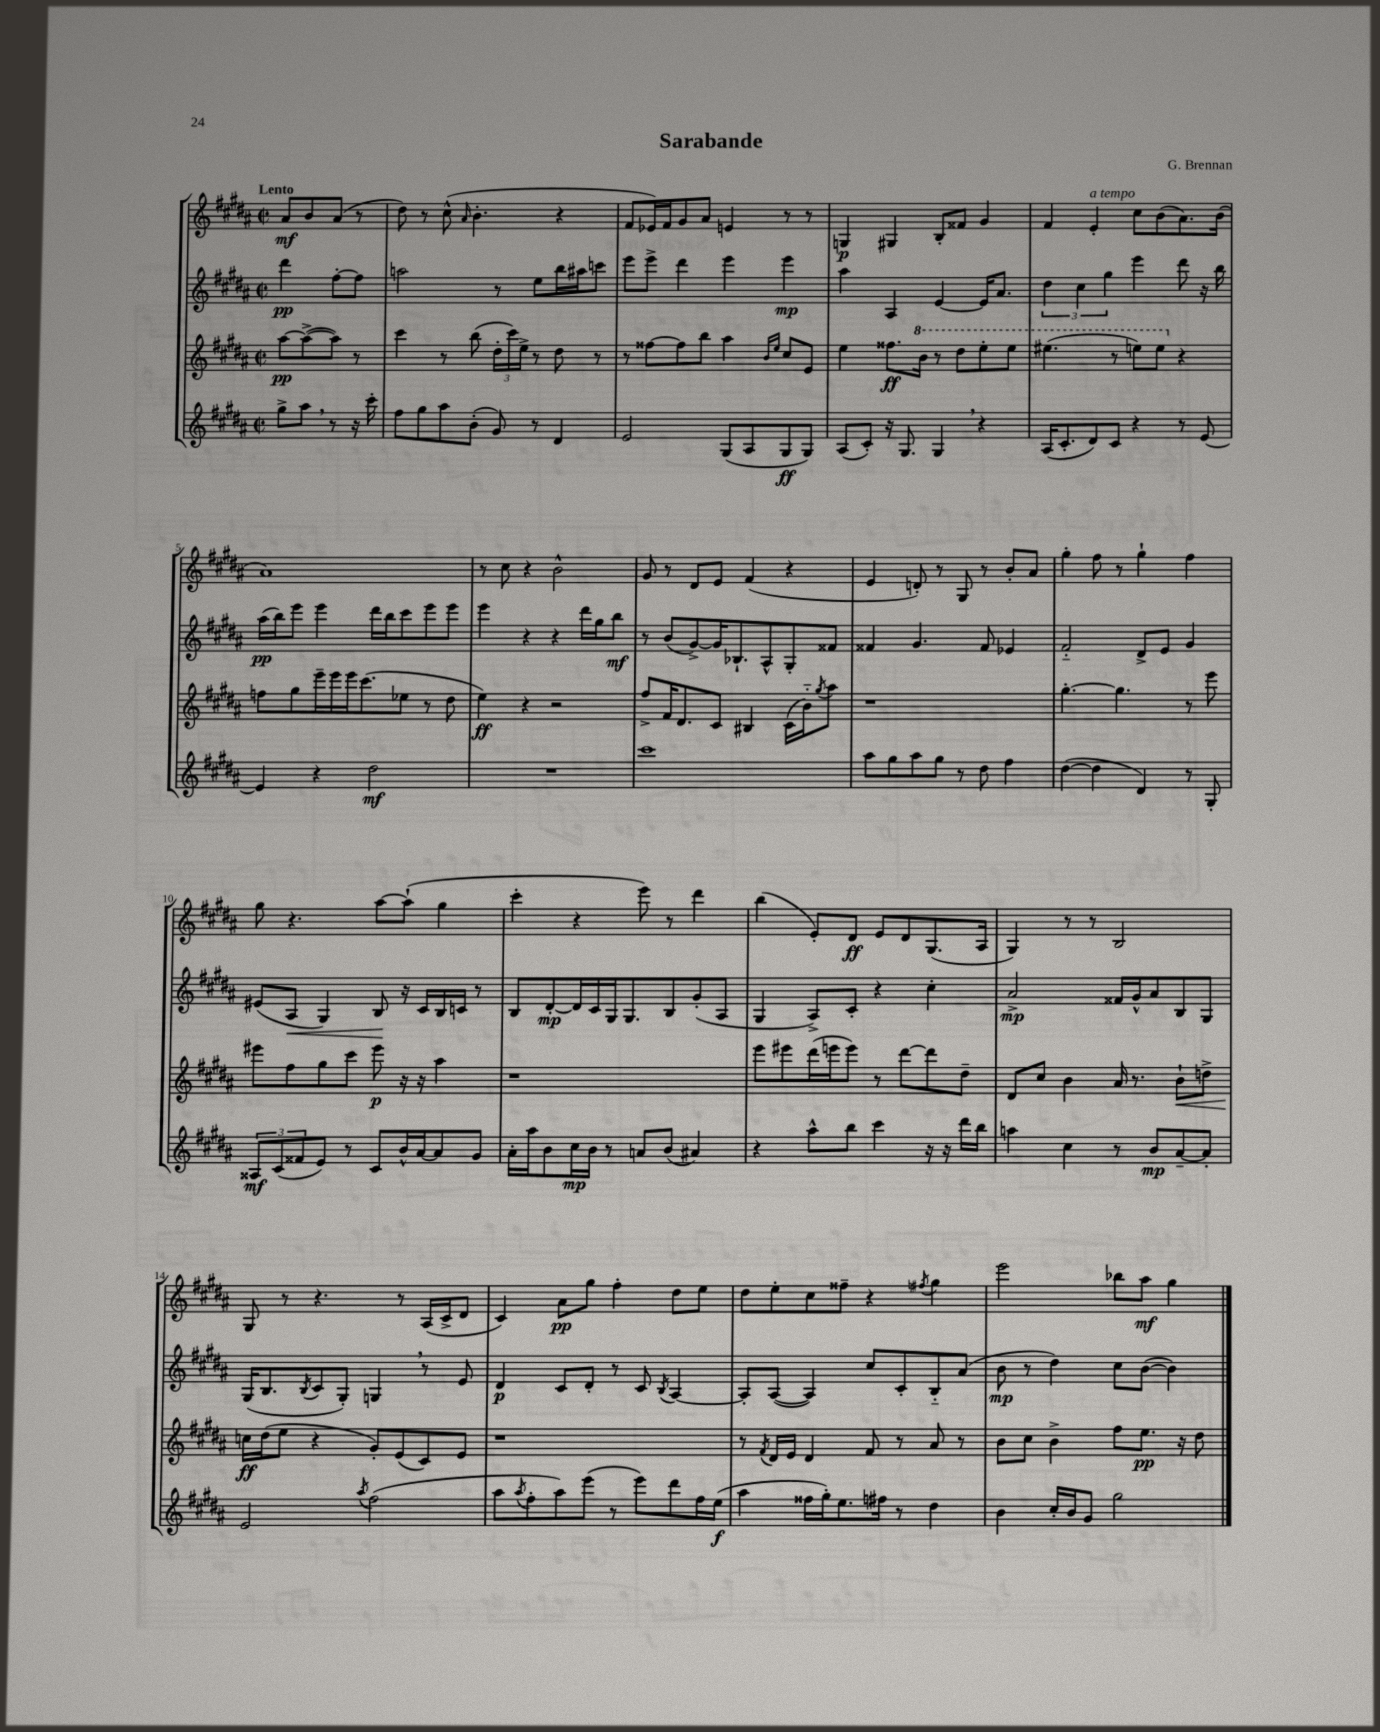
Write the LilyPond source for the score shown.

\header { title = "Sarabande" composer = "G. Brennan" }
<<
\new StaffGroup <<
\new Staff = "s0" {
    \clef treble \key b \major \defaultTimeSignature \time 2/2 \partial 2 \tempo "Lento"
    ais'8\mf b'8 ais'8( r8 |
    dis''8) r8 cis''8-^( \grace { ais'16 } b'4.-. r4 |
    fis'8 ees'16) fis'16 gis'8 ais'8 e'4 r8 r8 |
    g4\p gis4 b8-. fisis'8 gis'4 |
    fis'4 e'4-.^\markup { \italic "a tempo" } cis''8 b'8( ais'8.) b'16( |
    ais'1) |
    r8 cis''8 r4 b'2-^ |
    gis'8 r8 dis'8 e'8 fis'4( r4 |
    e'4 d'8-.) r8 gis8 r8 b'8-. ais'8 |
    gis''4-. fis''8 r8 gis''4-! fis''4 |
    gis''8 r4. ais''8~ ais''8-!( gis''4 |
    cis'''4-. r4 e'''8) r8 dis'''4 |
    b''4( e'8-.) dis'8\ff e'8 dis'8 gis8.( ais16 |
    gis4) r8 r8 b2 |
    gis8 r8 r4. r8 ais16( cis'16-> dis'8 |
    cis'4) ais'8\pp gis''8 fis''4-. dis''8 e''8 |
    dis''8 e''8-. cis''8 fisis''8-- r4 \acciaccatura { fis''8 } gis''4 |
    e'''2 bes''8 ais''8\mf gis''4 \bar "|." |
}
\new Staff = "s1" {
    \clef treble \key b \major \defaultTimeSignature \time 2/2 \partial 2
    dis'''4\pp fis''8~-. fis''8 |
    a''2 r8 e''8 b''16 ais''16 c'''8 |
    e'''8 e'''8-> dis'''4 e'''4 e'''4\mp |
    ais''4 ais4 e'4~ e'16 ais'8. |
    \tuplet 3/2 { dis''4 cis''4 gis''4 } e'''4 dis'''8 r16 b''16 |
    ais''16\pp( b''16) e'''8 e'''4 dis'''16 b''16 cis'''8 e'''8 e'''8 |
    e'''4 r4 r4 dis'''16 gis''16 b''8\mf |
    r8 b'8( gis'8~->) gis'16 bes8.-! ais8-^ gis8-. fisis'8 |
    fisis'4 gis'4. fisis'8 ees'4 |
    fis'2-_ dis'8-> e'8 gis'4 |
    eis'8( ais8\< gis4) b8\! r16 cis'16 b16 c'16 r8 |
    b8 dis'8~-.\mp dis'16 cis'16 gis16 gis8. b8 gis'8-.( ais8 |
    gis4 ais8->) cis'8-. r4 cis''4-. |
    ais'2->\mp fisis'16 gis'16-^ ais'8 b8 gis8 |
    gis16( b8. \acciaccatura { b8 } cis'8 gis8-.) g4 \breathe r8 e'8 |
    dis'4\p cis'8 dis'8-. r8 cis'8 \acciaccatura { b8 } ais4~ |
    ais8-. ais8~( ais4) cis''8 cis'8-. b8-_ ais'8( |
    b'8\mp r8 dis''4) cis''8 b'8~( b'4) \bar "|." |
}
\new Staff = "s2" {
    \clef treble \key b \major \defaultTimeSignature \time 2/2 \partial 2
    ais''8~\pp ais''8~->( ais''8) r8 |
    cis'''4 r8 b''8( \tuplet 3/2 { dis''16-. cis'''16) e''16-> } r8 dis''8 r8 |
    r8 fisis''8~ fisis''8 b''8 ais''4 \grace { b'16 e''16 } cis''8 e'8 |
    e''4 fisis''8.\ff \ottava #1 b''16 r8 dis'''8 e'''8-. e'''8 |
    eis'''4.( r8 e'''8) e'''8 \ottava #0 r4 |
    f''8 gis''8 e'''16-- e'''16 e'''16 cis'''8.( ees''8 r8 dis''8 |
    e''4\ff) r4 r2 |
    fis''8-> fis'16 dis'8. cis'8 bis4 cis'16( b'16-_) \acciaccatura { gis''8 } ais''8 |
    r1 |
    gis''4.~-. gis''4. r8 e'''8 |
    eis'''8 fis''8 gis''8 cis'''8 eis'''8\p r16 r16 ais''4 |
    r1 |
    e'''8 eis'''8 dis'''16( e'''16 e'''8) r8 dis'''8~ dis'''8 dis''8-- |
    dis'8 cis''8 b'4 ais'16 r8. b'8-!\< d''8-> |
    c''16\ff\! dis''16( e''8 r4 gis'8-.) e'8( cis'8) e'8 |
    r1 |
    r8 \acciaccatura { fis'8 } dis'16 e'16 dis'4 fis'8 r8 ais'8 r8 |
    b'8 cis''8 b'4-> fis''8 e''8.\pp r16 dis''8 \bar "|." |
}
\new Staff = "s3" {
    \clef treble \key b \major \defaultTimeSignature \time 2/2 \partial 2
    gis''8-> ais''8 \breathe r8 r16 cis'''16-. |
    fis''8 gis''8 ais''8 b'8-.( gis'8) r8 dis'4 |
    e'2 gis8( ais8 gis8\ff gis8) |
    ais8( cis'8-.) r16 gis8. gis4 \breathe r4 |
    ais16( cis'8.-. dis'8) cis'8 r4 r8 e'8~ |
    e'4 r4 dis''2\mf |
    R1 |
    cis'''1 |
    ais''8 gis''8 ais''8 gis''8 r8 dis''8 fis''4 |
    dis''4~( dis''4 dis'4) r8 gis8-. |
    \tuplet 3/2 { aisis8\mf cis'8( fisis'8 } e'8) r8 cis'8 b'16-^ ais'16~ ais'8 gis'8 |
    ais'16-. ais''16 b'8 cis''16\mp b'16 r8 a'8 b'8( ais'4) |
    r4 ais''8-^ b''8 cis'''4 r16 r16 dis'''16 b''16 |
    a''4 cis''4 r8 b'8\mp ais'8~-- ais'8-. |
    e'2 \acciaccatura { ais''8 } fis''2( |
    ais''8 \acciaccatura { ais''8 } fis''8-. ais''8) e'''8( r8 e'''8) dis'''8 fis''16 e''16\f( |
    ais''4 fisis''16 gis''16-.) e''8. fis''16 r8 dis''4 |
    b'4 cis''16-. b'16 gis'8 gis''2 \bar "|." |
}
>>
>>
